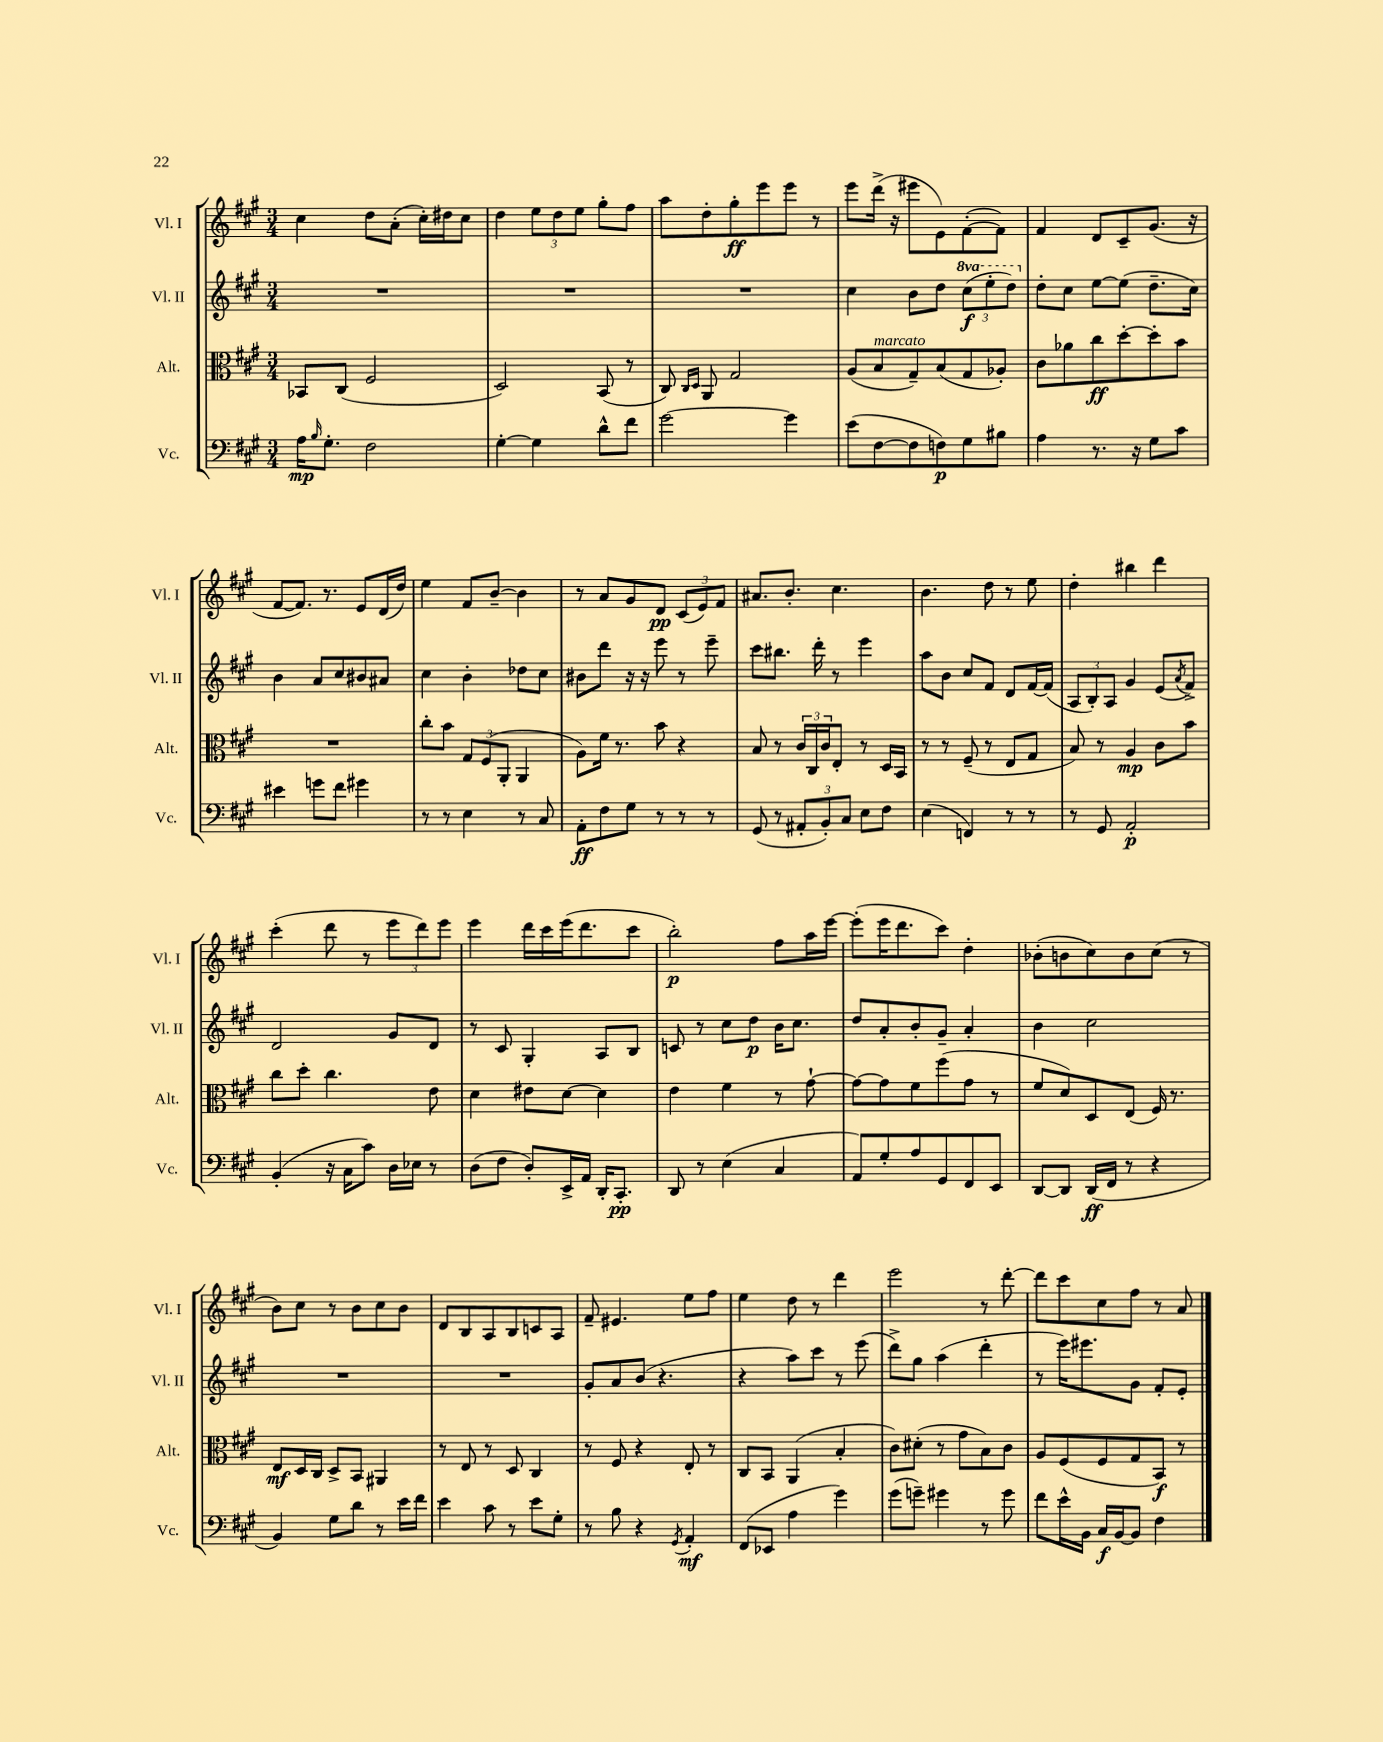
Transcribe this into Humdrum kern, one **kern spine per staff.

**kern	**kern	**kern	**kern
*staff4	*staff3	*staff2	*staff1
*clefF4	*clefC3	*clefG2	*clefG2
*k[f#c#g#]	*k[f#c#g#]	*k[f#c#g#]	*k[f#c#g#]
*M3/4	*M3/4	*M3/4	*M3/4
16A\LK	8BB-/L	2.r	4cc#\
16qqB/	.	.	.
8.G#'\J	.	.	.
.	(8C#/J	.	.
2F#\	2F#/	.	8dd\L
.	.	.	(8a'\J
.	.	.	16cc#'\LL)
.	.	.	16dd#\J
.	.	.	8cc#\J
=	=	=	=
[4G#'\	2D/)	2.r	4dd\
4G#\]	.	.	12ee\L
.	.	.	12dd\
.	.	.	12ee\J
8d^^\L	(8BB/	.	8gg#'\L
8f#\J	8r	.	8ff#\J
=	=	=	=
[2g#\	8C#/)	2.r	8aa\L
.	16qqC#/LL	.	.
.	16qqD/JJ	.	.
.	8AA/	.	8dd'\
.	2G#/	.	8gg#'\
.	.	.	8eee\
4g#\]	.	.	8eee\J
.	.	.	8r
=	=	=	=
(8e\L	(8A/L	4cc#\	8eee\L
[8F#\	8B/	.	(16ddd^\Jk
.	.	.	16r
8F#\]	8G#~/)	8b\L	8eee#\L
8F\)	(8B/	8dd\J	8e\)
8G#\	8G#/	(12ccc#\L	([8f#'\
.	.	12eee'\	.
8B#\J	8A-'/J)	.	8f#\]J)
.	.	12ddd\J)	.
=	=	=	=
4A\	8c#\L	8dd'\L	4f#/
.	8a-\	8cc#\J	.
8.r	8cc#\	[8ee\L	8d/L
.	[8dd'\	(8ee\]J	8c#~/
16r	.	.	.
8G#\L	8dd'\]	8.dd~\L	(8.g#/J
8c#\J	8b\J	.	.
.	.	16cc#\Jk)	16r
=	=	=	=
4e#\	2.r	4b\	[8f#/L
.	.	.	8.f#/]J)
8g\L	.	8a/L	.
.	.	.	8.r
8f#\J	.	8cc#/	.
4g#\	.	8b#/	8e/L
.	.	8a#/J	(16d/L
.	.	.	16dd/JJ)
=	=	=	=
8r	8cc#'\L	4cc#\	4ee\
8r	8b\J	.	.
4E\	12G#/L	4b'\	8f#/L
.	(12F#/	.	.
.	.	.	[8b~/J
.	12AA'/J	.	.
8r	4AA/	8dd-\L	4b\]
8C#/	.	8cc#\J	.
=	=	=	=
8AA'\L	8A\L)	8b#\L	8r
8F#\	16f#\Jk	8ddd\J	8a/L
.	8.r	.	.
8G#\J	.	16r	8g#/
.	.	16r	.
8r	8b\	8eee\	8d/J
8r	4r	8r	(12c#/L
.	.	.	12e/)
8r	.	8eee~\	.
.	.	.	12f#/J
=	=	=	=
(8GG#/	8B/	8ccc#\L	8.a#/L
8r	8r	8.bb#\J	.
.	.	.	8.b'/J
12AA#'/L	24c#/LL	.	.
.	24C#/	.	.
.	.	16ddd'\	.
12BB'/)	24c#/J	.	.
.	8E'/J	8r	4.cc#\
12C#/J	.	.	.
8E\L	8r	4eee\	.
8F#\J	16D/LL	.	.
.	16BB/JJ	.	.
=	=	=	=
(4E\	8r	8aa\L	4.b\
.	8r	8b\J	.
4FF/)	(8F#~/	8cc#/L	.
.	8r	8f#/J	8dd\
8r	8E/L	8d/L	8r
8r	8G#/J	[16f#/L	8ee\
.	.	(16f#/]JJ	.
=	=	=	=
8r	8B/)	12A/L	4dd'\
.	.	12B'/)	.
8GG#/	8r	.	.
.	.	12A/J	.
2AA'/	4A/	4g#/	4bb#\
.	8c#\L	(8e/L	4ddd\
.	.	8qa/	.
.	8b\J	8f#^/J)	.
=	=	=	=
(4BB'/	8cc#\L	2d/	(4ccc#'\
.	8dd'\J	.	.
16r	4.cc#\	.	8ddd\
16C#\LK	.	.	.
8c#\J)	.	.	8r
16D\LL	.	8g#/L	12eee\L
16E-\JJ	.	.	.
.	.	.	12ddd\)
8r	8e\	8d/J	.
.	.	.	12eee\J
=	=	=	=
(8D\L	4d\	8r	4eee\
8F#\J	.	8c#/	.
8D'/L)	8e#\L	4G#'/	16ddd\LL
.	.	.	16ccc#\
16EE^/L	[8d\J	.	(16eee\J
16AA/JJ	.	.	8.ddd\
16DD'/LK	4d\]	8A/L	.
8.CC#'/J	.	.	.
.	.	8B/J	8ccc#\J
=	=	=	=
8DD/	4e\	8c/	2bb'\)
8r	.	8r	.
(4E\	4f#\	8cc#\L	.
.	.	8dd\J	.
4C#/	8r	16b\LK	8ff#\L
.	.	8.cc#\J	.
.	[8g#`\	.	16aa\L
.	.	.	[16eee\JJ
=	=	=	=
8AA/L)	8g#\_L	8dd/L	(8eee'\]L
8G#'/	8g#\]	8a'/	16eee\K
.	.	.	8.ddd\
8A/	8f#\	8b'/	.
8GG#/	(8ff#\	8g#~/J	8ccc#\J)
8FF#/	8g#\J	4a'/	4dd'\
8EE/J	8r	.	.
=	=	=	=
[8DD/L	8f#/L	4b\	(8b-'\L
8DD/]J	8d/)	.	8b\
(16DD/LL	8D/	2cc#\	8cc#\)
16FF#/JJ	.	.	.
8r	(8E/J	.	8b\
4r	16F#/)	.	(8cc#\J
.	8.r	.	.
.	.	.	8r
=	=	=	=
4BB/)	8E/L	2.r	8b\L)
.	16D/L	.	8cc#\J
.	16C#/JJ	.	.
8G#\L	8D^/L	.	8r
8d\J	8BB/J	.	8b\L
8r	4AA#/	.	8cc#\
16e\LL	.	.	8b\J
16f#\JJ	.	.	.
=	=	=	=
4e\	8r	2.r	8d/L
.	8E/	.	8B/
8c#\	8r	.	8A/
8r	8D/	.	8B/
8e\L	4C#/	.	8c/
8G#'\J	.	.	8A/J
=	=	=	=
8r	8r	8g#'/L	8f#~/
8B\	8F#/	8a/	4.e#/
4r	4r	(8b/J	.
.	.	4.r	.
8qGG#/	.	.	.
4AA'/	8E'/	.	8ee\L
.	8r	.	8ff#\J
=	=	=	=
(8FF#/L	8C#/L	4r	4ee\
8EE-/J	8BB/J	.	.
4A\	(4AA/	8aa\L)	8dd\
.	.	8ccc#\J	8r
4g#\)	4B'/	8r	4ddd\
.	.	(8eee\	.
=	=	=	=
(8g#\L	8c#\L)	8ddd^\L)	2eee\
8g~\J)	(8d#'\J	8gg#\J	.
4g#\	8r	(4aa\	.
.	8g#\L	.	.
8r	8B\)	4ddd'\	8r
8g#\	8c#\J	.	[8ddd'\
=	=	=	=
8f#\L	8A/L	8r	8ddd\]L
16e^^\L	(8F#/	16eee\LK)	8ccc#\
16BB\JJ	.	8.eee#\	.
16C#/LL	8F#/	.	8cc#\
[16BB/J	.	.	.
8BB/]J	8G#/	8g#\J	8ff#\J
4F#\	8BB/J)	8f#'/L	8r
.	8r	8e'/J	8a/
==	==	==	==
*-	*-	*-	*-
